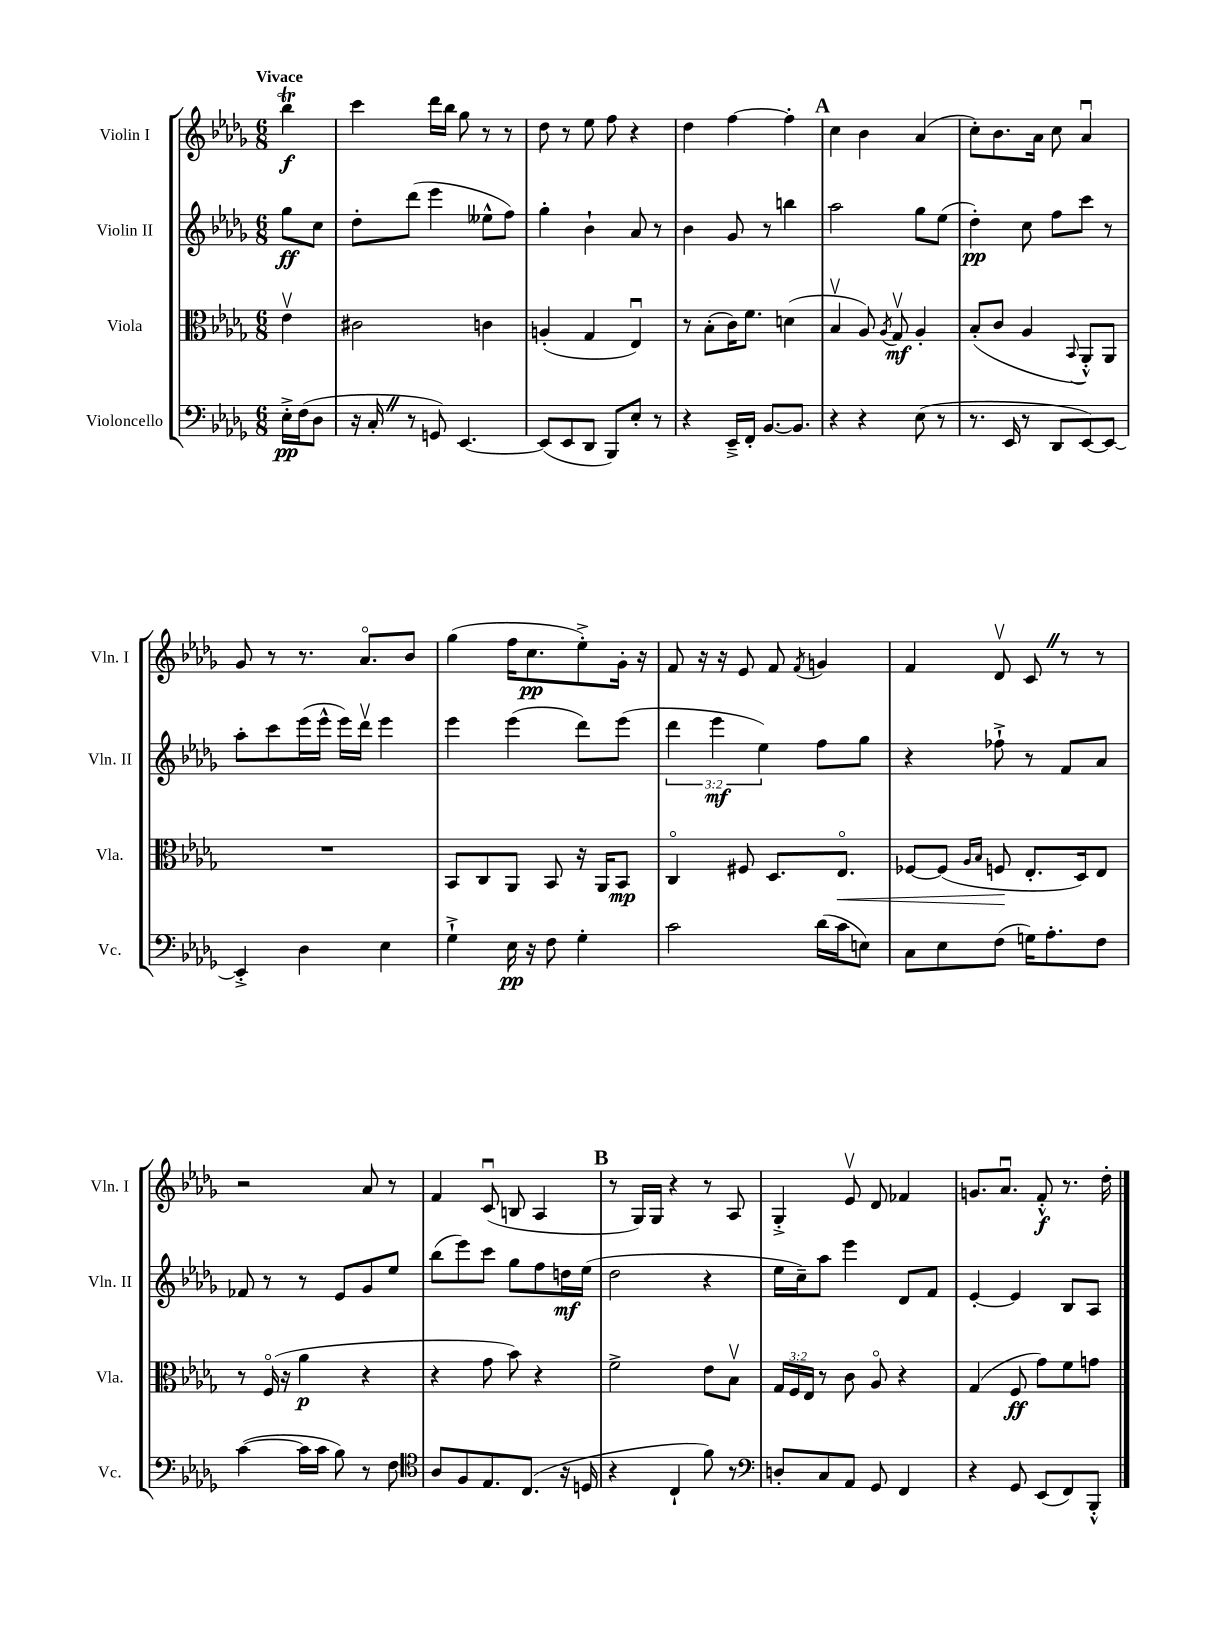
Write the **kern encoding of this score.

**kern	**dynam	**kern	**dynam	**kern	**dynam	**kern	**dynam
*part4	*part4	*part3	*part3	*part2	*part2	*part1	*part1
*staff4	*staff4	*staff3	*staff3	*staff2	*staff2	*staff1	*staff1
*I"Violoncello	*	*I"Viola	*	*I"Violin II	*	*I"Violin I	*
*I'Vc.	*	*I'Vla.	*	*I'Vln. II	*	*I'Vln. I	*
*clefF4	*	*clefC3	*	*clefG2	*	*clefG2	*
*k[b-e-a-d-g-]	*	*k[b-e-a-d-g-]	*	*k[b-e-a-d-g-]	*	*k[b-e-a-d-g-]	*
*M6/8	*	*M6/8	*	*M6/8	*	*M6/8	*
=	=	=	=	=	=	=	=
!	!	!	!	!	!	!LO:TX:a:B:t=Vivace	!
16E-'^\LL	pp	4e-v\	.	8gg-\L	ff	4bb-T\	f
(16F\J	.	.	.	.	.	.	.
8D-\J	.	.	.	8cc\J	.	.	.
=1	=1	=1	=1	=1	=1	=1	=1
16r	.	2c#X\	.	8dd-'\L	.	4ccc\	.
16C'Z/	.	.	.	.	.	.	.
8r	.	.	.	(8ddd-\J	.	.	.
8GGn/)	.	.	.	4eee-\	.	16ddd-\LL	.
.	.	.	.	.	.	16bb-\JJ	.
[4.EE-/	.	.	.	.	.	8gg-\	.
.	.	4cn\	.	8ee--X^^\L	.	8r	.
.	.	.	.	8ff\J)	.	8r	.
=2	=2	=2	=2	=2	=2	=2	=2
(8EE-/L]	.	(4An'/	.	4gg-'\	.	8dd-\	.
8EE-/	.	.	.	.	.	8r	.
8DD-/J	.	4G-/	.	4b-`\	.	8ee-\	.
8BBB-/L)	.	.	.	.	.	8ff\	.
8E-'/J	.	4E-u/)	.	8a-/	.	4r	.
8r	.	.	.	8r	.	.	.
=3	=3	=3	=3	=3	=3	=3	=3
4r	.	8r	.	4b-\	.	4dd-\	.
.	.	(8B-'\L	.	.	.	.	.
16EE-~^/LL	.	16c\K)	.	8g-/	.	[4ff\	.
16FF'/JJ	.	8.f\J	.	.	.	.	.
[8.BB-/L	.	.	.	8r	.	.	.
.	.	(4dn\	.	4bbn\	.	4ff'\]	.
8.BB-/J]	.	.	.	.	.	.	.
!!LO:REH:place=s1:t=A
=4	=4	=4	=4	=4	=4	=4	=4
4r	.	4B-v/	.	2aa-\	.	4cc\	.
4r	.	8A-/)	.	.	.	4b-\	.
.	.	8qA-/	.	.	.	.	.
.	.	8G-v/	mf	.	.	.	.
(8E-\	.	4A-'/	.	8gg-\L	.	(4a-/	.
8r	.	.	.	(8ee-\J	.	.	.
=5	=5	=5	=5	=5	=5	=5	=5
8.r	.	(8B-'/L	.	4dd-'\)	pp	8cc'\L)	.
.	.	8c/J	.	.	.	8.b-\	.
16EE-/	.	.	.	.	.	.	.
8r	.	4A-/	.	8cc\	.	.	.
.	.	.	.	.	.	16a-\Jk	.
8DD-/L	.	.	.	8ff\L	.	8cc\	.
.	.	8qqBB-/	.	.	.	.	.
[8EE-/)	.	8AA-'^^/L)	.	8ccc\J	.	4a-u/	.
8EE-/J_	.	8AA-/J	.	8r	.	.	.
!!LO:LB:g=z
=6	=6	=6	=6	=6	=6	=6	=6
4EE-'^/]	.	2.r	.	8aa-'\L	.	8g-/	.
.	.	.	.	8ccc\	.	8r	.
4D-\	.	.	.	(16eee-\L	.	8.r	.
.	.	.	.	16eee-^^\JJ	.	.	.
.	.	.	.	16eee-\LL)	.	.	.
.	.	.	.	16ddd-v\JJ	.	8.a-/L	.
4E-\	.	.	.	4eee-\	.	.	.
.	.	.	.	.	.	8b-/J	.
=7	=7	=7	=7	=7	=7	=7	=7
4G-`^\	.	8BB-/L	.	4eee-\	.	(4gg-\	.
.	.	8C/	.	.	.	.	.
16E-\	pp	8AA-/J	.	(4eee-\	.	16ff\KL	.
16r	.	.	.	.	.	8.cc\	pp
8F\	.	8BB-/	.	.	.	.	.
4G-'\	.	16r	.	8ddd-\L)	.	8ee-'^\)	.
.	.	16AA-/KL	.	.	.	.	.
.	.	8BB-/J	mp	(8eee-\J	.	16g-'\Jk	.
.	.	.	.	.	.	16r	.
=8	=8	=8	=8	=8	=8	=8	=8
2c\	.	4C/	.	6ddd-\	.	8f/	.
.	.	.	.	.	.	16r	.
.	.	.	.	6eee-\	mf	.	.
.	.	.	.	.	.	16r	.
.	.	8F#X/	.	.	.	8e-/	.
.	.	.	.	6ee-\)	.	.	.
.	.	8.D-/L	.	.	.	8f/	.
.	.	.	.	.	.	8qf/	.
(16d-\LL	.	.	.	8ff\L	.	4gn/	.
!	!	!	!LO:HP:b	!	!	!	!
16c\J	.	8.E-/J	<	.	.	.	.
8En\J)	.	.	.	8gg-\J	.	.	.
=9	=9	=9	=9	=9	=9	=9	=9
8C\L	.	[8F-X/L	.	4r	.	4f/	.
8E-\	.	(8F-/J]	.	.	.	.	.
.	.	16qqA-/LL	.	.	.	.	.
.	.	16qqB-/JJ	.	.	.	.	.
(8F\J	.	8Fn/	.	8ff-X`^\	.	8d-v/	.
16Gn\KL)	.	8.E-'/L	[	8r	.	8cZ/	.
8.A-'\	.	.	.	.	.	.	.
.	.	.	.	8f/L	.	8r	.
.	.	16D-/k)	.	.	.	.	.
8F\J	.	8E-/J	.	8a-/J	.	8r	.
!!LO:LB:g=z
=10	=10	=10	=10	=10	=10	=10	=10
([4c\	.	8r	.	8f-X/	.	2r	.
.	.	(16F/	.	8r	.	.	.
.	.	16r	.	.	.	.	.
16c\LL]	.	4a-\	p	8r	.	.	.
16c\JJ	.	.	.	.	.	.	.
8B-\)	.	.	.	8e-/L	.	.	.
8r	.	4r	.	8g-/	.	8a-/	.
8F\	.	.	.	8ee-/J	.	8r	.
=11	=11	=11	=11	=11	=11	=11	=11
*clefC4	*	*	*	*	*	*	*
8A-/L	.	4r	.	(8bb-\L	.	4f/	.
8F/	.	.	.	8eee-\)	.	.	.
8.E-/	.	8g-\	.	8ccc\J	.	(8cu/	.
.	.	8b-\)	.	8gg-\L	.	8Bn/	.
(8.C/J	.	.	.	.	.	.	.
.	.	4r	.	8ff\	.	4A-/	.
16r	.	.	.	16ddn\L	mf	.	.
16Dn/	.	.	.	(16ee-\JJ	.	.	.
!!LO:REH:place=s1:t=B
=12	=12	=12	=12	=12	=12	=12	=12
4r	.	2f^\	.	2dd-\	.	8r	.
.	.	.	.	.	.	16G-/LL)	.
.	.	.	.	.	.	16G-/JJ	.
4C`/	.	.	.	.	.	4r	.
8f\)	.	8e-\L	.	4r	.	8r	.
8r	.	8B-v\J	.	.	.	8A-/	.
=13	=13	=13	=13	=13	=13	=13	=13
*clefF4	*	*	*	*	*	*	*
8Dn'/L	.	24G-/LL	.	16ee-\LL	.	4G-'^/	.
.	.	24F/	.	.	.	.	.
.	.	.	.	16cc~\J)	.	.	.
.	.	24E-/JJ	.	.	.	.	.
8C/	.	8r	.	8aa-\J	.	.	.
8AA-/J	.	8c\	.	4eee-\	.	8e-v/	.
8GG-/	.	8A-/	.	.	.	8d-/	.
4FF/	.	4r	.	8d-/L	.	4f-X/	.
.	.	.	.	8f/J	.	.	.
=14	=14	=14	=14	=14	=14	=14	=14
4r	.	(4G-/	.	[4e-'/	.	8.gn/L	.
.	.	.	.	.	.	8.a-u/J	.
8GG-/	.	8F/	ff	4e-/]	.	.	.
(8EE-/L	.	8g-\L)	.	.	.	8f'^^/	f
8FF/)	.	8f\	.	8B-/L	.	8.r	.
8BBB-'^^/J	.	8gn\J	.	8A-/J	.	.	.
.	.	.	.	.	.	16dd-'\	.
==	==	==	==	==	==	==	==
*-	*-	*-	*-	*-	*-	*-	*-
